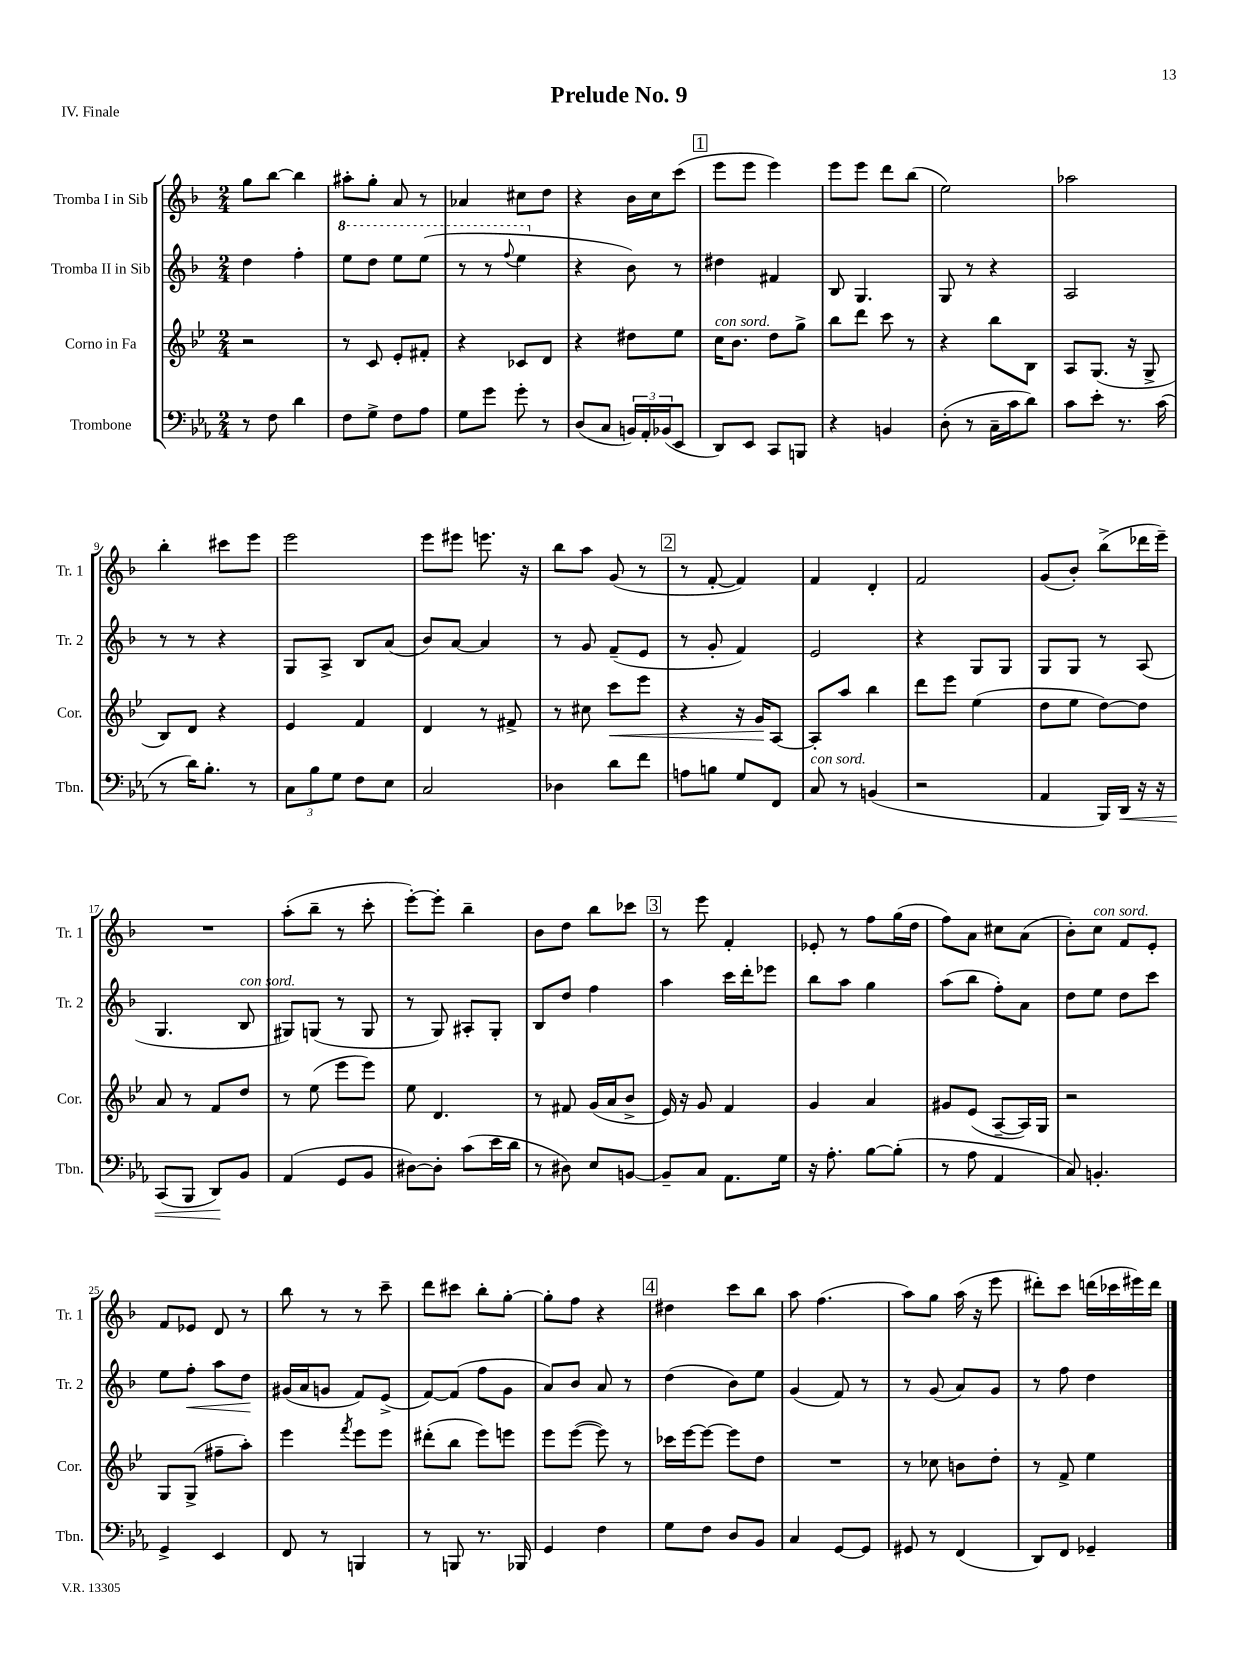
\header { title = "Prelude No. 9" piece = "IV. Finale" }
<<
\new StaffGroup <<
\new Staff = "s0" \with { instrumentName = "Tromba I in Sib" shortInstrumentName = "Tr. 1" } {
    \clef treble \key f \major \numericTimeSignature \time 2/4
    g''8 bes''8~ bes''4 |
    ais''8-. g''8-. a'8 r8 |
    aes'4 cis''8 d''8 |
    r4 bes'16 c''16 c'''8( |
    \mark \markup { \box "1" } e'''8 e'''8 e'''4) |
    e'''8 e'''8 d'''8 bes''8( |
    e''2) |
    aes''2 |
    bes''4-. cis'''8 e'''8 |
    e'''2 |
    e'''8 eis'''8 e'''8. r16 |
    bes''8 a''8 g'8( r8 |
    \mark \markup { \box "2" } r8 f'8~-. f'4) |
    f'4 d'4-. |
    f'2 |
    g'8( bes'8-.) bes''8->( des'''16 e'''16--) |
    R2 |
    a''8-.( bes''8-- r8 c'''8-. |
    e'''8~-.) e'''8-. bes''4-- |
    bes'8 d''8 bes''8 ces'''8 |
    \mark \markup { \box "3" } r8 e'''8 f'4-. |
    ees'8-. r8 f''8 g''16( d''16 |
    f''8) a'8 cis''8 a'8( |
    bes'8-.) c''8^\markup { \italic "con sord." } f'8 e'8-. |
    f'8 ees'8 d'8 r8 |
    bes''8 r8 r8 c'''8-- |
    d'''8 cis'''8 bes''8-. g''8~-. |
    g''8-. f''8 r4 |
    \mark \markup { \box "4" } dis''4 c'''8 bes''8 |
    a''8 f''4.( |
    a''8) g''8 a''16( r16 e'''8 |
    dis'''8-.) c'''8 d'''16( ces'''16 eis'''16) d'''16 \bar "|." |
}
\new Staff = "s1" \with { instrumentName = "Tromba II in Sib" shortInstrumentName = "Tr. 2" } {
    \clef treble \key f \major \numericTimeSignature \time 2/4
    d''4 f''4-. |
    \ottava #1 e'''8 d'''8 e'''8 e'''8( |
    r8 r8 \appoggiatura { f'''8 } e'''4 \ottava #0 |
    r4 bes'8) r8 |
    \mark \markup { \box "1" } dis''4 fis'4 |
    bes8 g4. |
    g8 r8 r4 |
    a2 |
    r8 r8 r4 |
    g8 a8-> bes8 a'8( |
    bes'8) a'8~ a'4 |
    r8 g'8 f'8--( e'8 |
    \mark \markup { \box "2" } r8 g'8-. f'4) |
    e'2 |
    r4 g8 g8 |
    g8 g8 r8 a8( |
    g4. bes8^\markup { \italic "con sord." } |
    gis8) g8( r8 g8 |
    r8 g8) ais8-. g8-. |
    bes8 d''8 f''4 |
    \mark \markup { \box "3" } a''4 c'''16 d'''16-. ees'''8 |
    bes''8 a''8 g''4 |
    a''8( bes''8 f''8-.) a'8 |
    d''8 e''8 d''8 c'''8 |
    e''8 f''8-.\< a''8 d''8\! |
    gis'16( a'16 g'8 f'8) e'8->( |
    f'8~) f'8( f''8 g'8 |
    a'8) bes'8 a'8 r8 |
    \mark \markup { \box "4" } d''4( bes'8) e''8 |
    g'4( f'8) r8 |
    r8 g'8( a'8) g'8 |
    r8 f''8 d''4 \bar "|." |
}
\new Staff = "s2" \with { instrumentName = "Corno in Fa" shortInstrumentName = "Cor." } {
    \clef treble \key bes \major \numericTimeSignature \time 2/4
    r2 |
    r8 c'8 ees'8-. fis'8-. |
    r4 ces'8 d'8 |
    r4 dis''8 ees''8 |
    \mark \markup { \box "1" } c''16^\markup { \italic "con sord." } bes'8. d''8 g''8-> |
    bes''8 d'''8 c'''8 r8 |
    r4 bes''8 bes8 |
    a8 g8.( r16 g8-> |
    bes8) d'8 r4 |
    ees'4 f'4 |
    d'4 r8 fis'8-> |
    r8 cis''8 c'''8\< ees'''8 |
    \mark \markup { \box "2" } r4 r16 g'16\! a8~ |
    a8-. a''8 bes''4 |
    d'''8 ees'''8 ees''4( |
    d''8 ees''8 d''8~) d''8 |
    a'8 r8 f'8 d''8 |
    r8 ees''8( ees'''8 ees'''8) |
    ees''8 d'4. |
    r8 fis'8 g'16( a'16 bes'8-> |
    \mark \markup { \box "3" } ees'16) r16 g'8 f'4 |
    g'4 a'4 |
    gis'8 ees'8( a8~-- a16) g16 |
    r2 |
    g8 g8->( fis''8-- a''8-.) |
    ees'''4 \acciaccatura { f'''8 } ees'''8 ees'''8 |
    dis'''8-.( bes''8 ees'''8) e'''8 |
    ees'''8 ees'''8~( ees'''8) r8 |
    \mark \markup { \box "4" } ces'''16 ees'''16~ ees'''8~ ees'''8 d''8 |
    R2 |
    r8 ces''8 b'8 d''8-. |
    r8 f'8-> ees''4 \bar "|." |
}
\new Staff = "s3" \with { instrumentName = "Trombone" shortInstrumentName = "Tbn." } {
    \clef bass \key ees \major \numericTimeSignature \time 2/4
    r8 f8 d'4 |
    f8 g8-> f8 aes8 |
    g8 g'8 g'8-. r8 |
    d8( c8 \tuplet 3/2 { b,16) aes,16-. bes,16( } ees,8 |
    \mark \markup { \box "1" } d,8) ees,8 c,8 b,,8 |
    r4 b,4 |
    d8-.( r8 c16-- c'16 d'8) |
    c'8 ees'8-. r8. c'16( |
    r8 d'16) bes8.-. r8 |
    \tuplet 3/2 { c8 bes8 g8 } f8 ees8 |
    c2 |
    des4 d'8 f'8 |
    \mark \markup { \box "2" } a8 b8 g8 f,8 |
    c8^\markup { \italic "con sord." } r8 b,4( |
    r2 |
    aes,4 bes,,16) d,16\< r16 r16 |
    c,8( bes,,8 d,8\!) bes,8 |
    aes,4( g,8 bes,8 |
    dis8~) dis8-. c'8( ees'16 d'16 |
    r8 dis8) ees8 b,8~ |
    \mark \markup { \box "3" } b,8-- c8 aes,8. g16 |
    r16 aes8.-. bes8~ bes8-.( |
    r8 aes8 aes,4 |
    c8) b,4.-. |
    g,4-> ees,4 |
    f,8 r8 b,,4 |
    r8 b,,8 r8. bes,,16 |
    g,4 f4 |
    \mark \markup { \box "4" } g8 f8 d8 bes,8 |
    c4 g,8~ g,8 |
    gis,8 r8 f,4( |
    d,8) f,8 ges,4-- \bar "|." |
}
>>
>>
